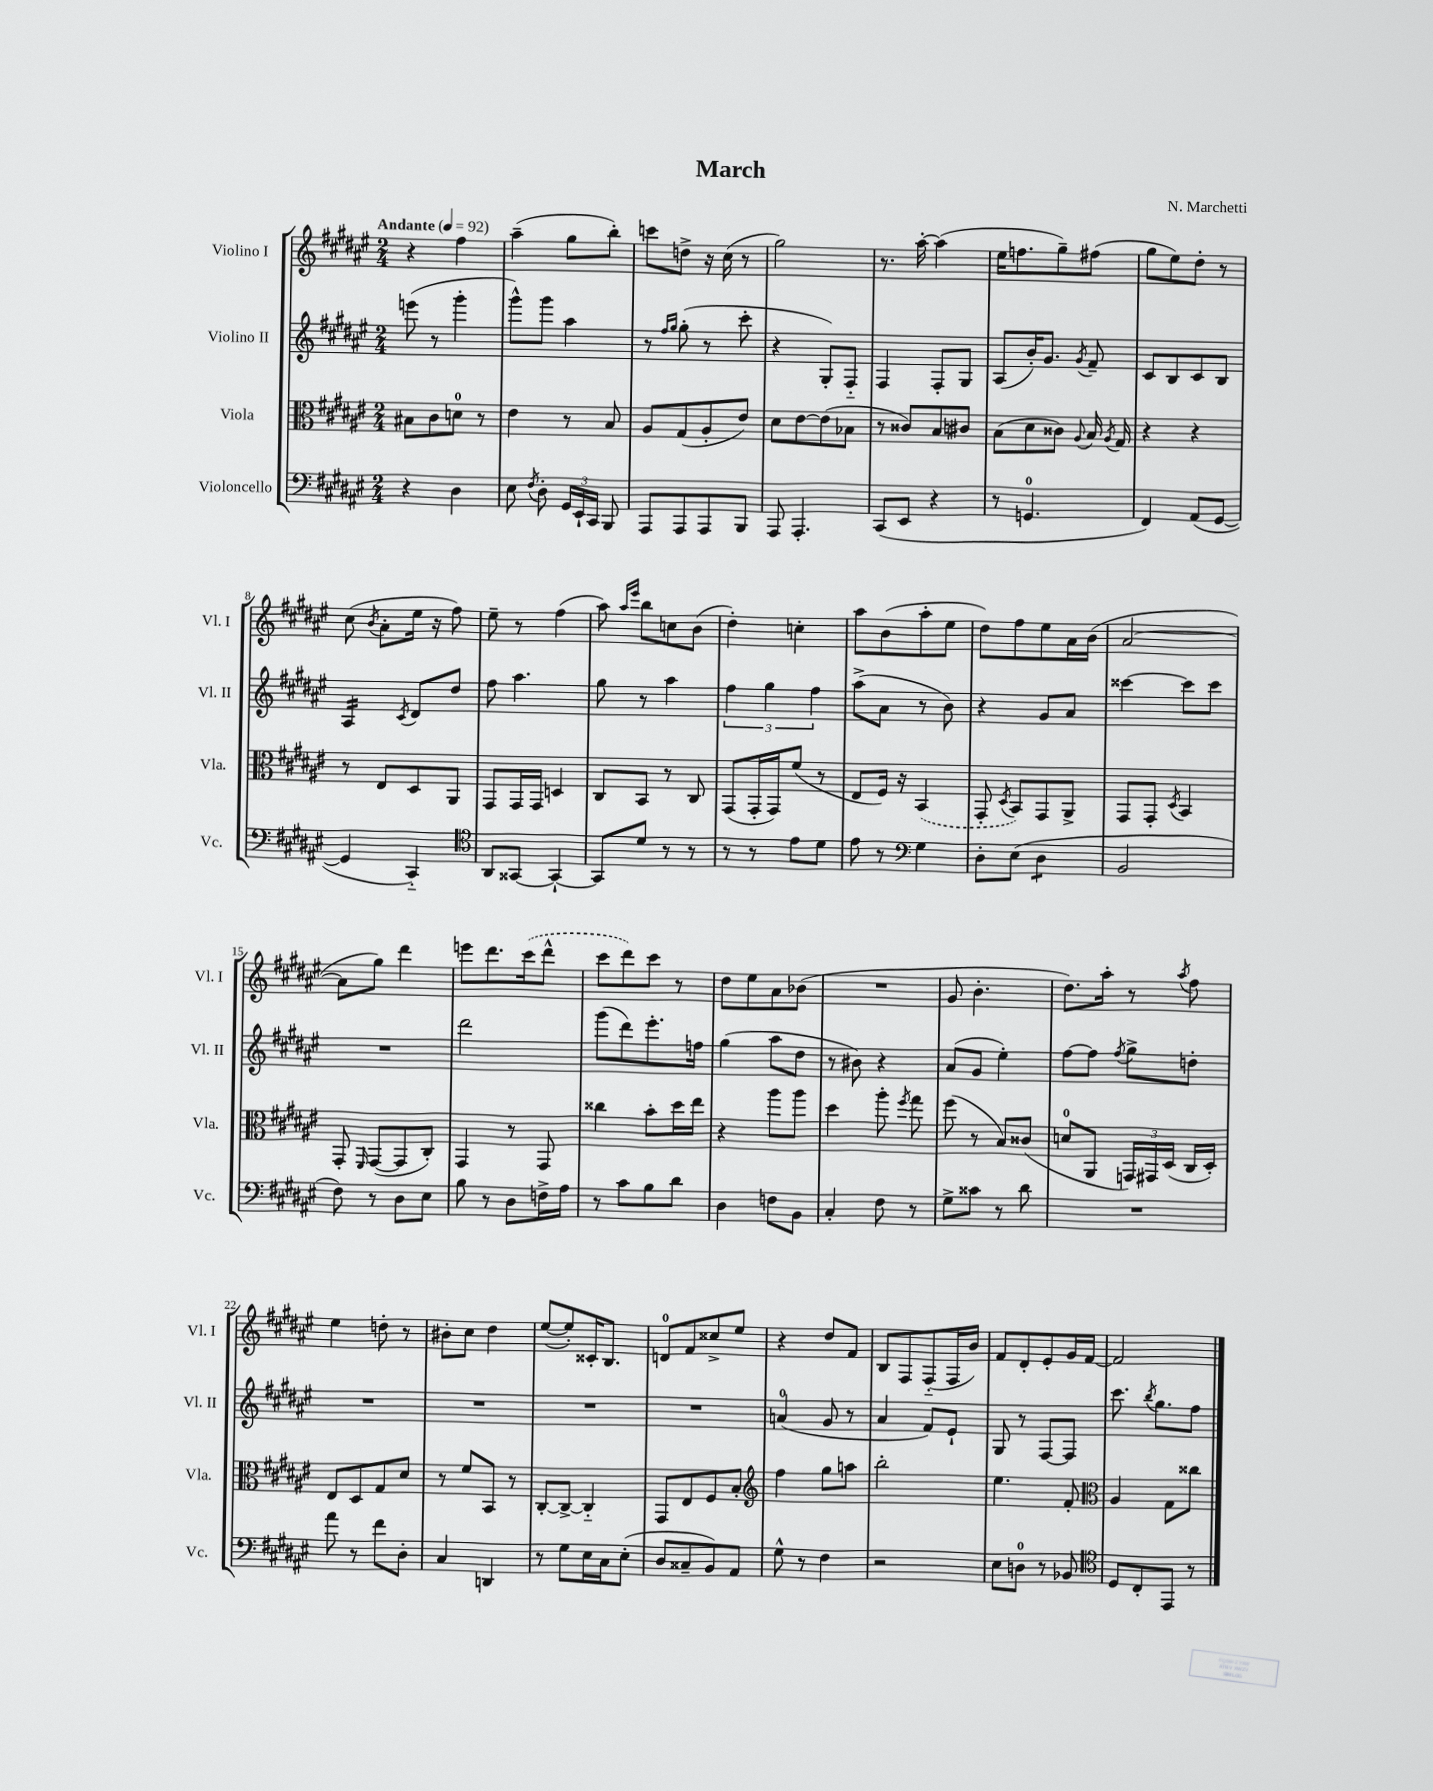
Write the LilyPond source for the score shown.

\header { title = "March" composer = "N. Marchetti" }
<<
\new StaffGroup <<
\new Staff = "s0" \with { instrumentName = "Violino I" shortInstrumentName = "Vl. I" } {
    \clef treble \key fis \major \numericTimeSignature \time 2/4 \tempo "Andante" 4 = 92
    \autoBeamOff r4 fis''4 |
    ais''4--( gis''8[ b''8]-.) |
    c'''8[ d''8]-> r16 cis''16( r8 |
    gis''2) |
    r8. ais''16~-. ais''4( |
    eis''16[ f''8. gis''8--) fis''8]( |
    gis''8[ eis''8) dis''8]-. r8 |
    cis''8( \acciaccatura { b'8 } ais'8[-. eis''16] r16 fis''8) |
    eis''8-- r8 fis''4( |
    ais''8) \grace { ais''16[ eis'''16] } b''8[ c''8 b'8]( |
    dis''4-.) c''4-. |
    ais''8[ b'8( ais''8-. eis''8] |
    dis''8[) fis''8 eis''8 ais'16 b'16]( |
    ais'2~ |
    ais'8[ gis''8]) dis'''4 |
    e'''8[ dis'''8. \once \slurDashed cis'''16( dis'''8]-^ |
    cis'''8[ dis'''8) cis'''8] r8 |
    dis''8[ eis''8 ais'8 bes'8]( |
    R2 |
    gis'8 b'4.-. |
    dis''8.[) ais''16]-. r8 \acciaccatura { ais''8 } fis''8 |
    eis''4 d''8-. r8 |
    bis'8[-. cis''8] dis''4 |
    eis''8[~( eis''8-.) cisis'16-. b8.] |
    d'8[-0 fis'8 cisis''8-> eis''8] |
    r4 dis''8[ fis'8] |
    b8[ fis8 fis8-_( fis16 b'16]) |
    fis'8[ dis'8-. eis'8-. gis'16 fis'16]~ |
    fis'2 \bar "|." |
}
\new Staff = "s1" \with { instrumentName = "Violino II" shortInstrumentName = "Vl. II" } {
    \clef treble \key fis \major \numericTimeSignature \time 2/4
    \autoBeamOff e'''8( r8 gis'''4-. |
    gis'''8[-^) gis'''8] ais''4 |
    r8 \grace { fis''16[ gis''16] } gis''8-.( r8 cis'''8-. |
    r4 gis8[-.) fis8]-_ |
    fis4 fis8[-. gis8] |
    ais8[( b'16-.) gis'8.] \acciaccatura { gis'8 } fis'8-- |
    cis'8[ b8 cis'8 b8] |
    ais4:16 \acciaccatura { cis'8 } dis'8[ dis''8] |
    fis''8 ais''4. |
    gis''8 r8 ais''4 |
    \tuplet 3/2 { fis''4 gis''4 fis''4 } |
    ais''8[->( ais'8] r8 b'8) |
    r4 gis'8[ ais'8] |
    cisis'''4~ cisis'''8[ cisis'''8] |
    R2 |
    dis'''2 |
    gis'''8[( dis'''8) eis'''8.-. f''16] |
    gis''4( ais''8[ dis''8] |
    r8 bis'8) r4 |
    ais'8[( gis'8] eis''4-.) |
    fis''8[~ fis''8] \acciaccatura { fis''8 } gis''8[-> d''8]-. |
    R2 |
    R2 |
    R2 |
    R2 |
    a'4-0( gis'8 r8 |
    ais'4 fis'8[) eis'8]-! |
    gis8 r8 fis8[~ fis8] |
    cis'''8. \acciaccatura { b''8 } gis''8.[ fis''8] \bar "|." |
}
\new Staff = "s2" \with { instrumentName = "Viola" shortInstrumentName = "Vla." } {
    \clef alto \key fis \major \numericTimeSignature \time 2/4
    \autoBeamOff bis8[ cis'8 d'8]-0 r8 |
    eis'4 r8 b8 |
    ais8[ gis8( ais8-. eis'8]) |
    dis'8[ eis'8~ eis'8( bes8] |
    r8 cisis'8[) b8 cis'8] |
    b8[( dis'8 cisis'8]) \appoggiatura { ais8 } b16 \acciaccatura { ais8 } gis16 |
    r4 r4 |
    r8 eis8[ dis8 ais,8] |
    gis,8[ gis,16 gis,16] d4 |
    cis8[ b,8] r8 cis8 |
    gis,8[( gis,16-. gis,16) fis'8]( r8 |
    eis8[ fis16]) r16 \once \slurDashed b,4( |
    gis,8-. \acciaccatura { dis8 } b,8[) gis,8 ais,8]-> |
    gis,8[ gis,8]-. \acciaccatura { dis8 } b,4 |
    gis,8-. \grace { fis,16 } gis,8[~( gis,8 cis8]-.) |
    gis,4 r8 gis,8 |
    cisis''4 b'8[-. dis''16 eis''16] |
    r4 ais''8[ ais''8] |
    dis''4 ais''8-. \acciaccatura { fis''8 } gis''8 |
    fis''8( r8 b8[) cisis'8]( |
    d'8[-0 ais,8] \tuplet 3/2 { g,16[) gis,16 dis16]( } cis16[ dis16]-.) |
    eis8[ dis8 gis8 dis'8] |
    r8 fis'8[ b,8] r8 |
    cis8[~-. cis8]~-> cis4-_ |
    gis,8[ eis8 fis8 b8]-. |
    \clef treble fis''4 gis''8[ a''8] |
    b''2-. |
    eis''4. fis'8-. |
    \clef alto ais4 gis8[ cisis''8] \bar "|." |
}
\new Staff = "s3" \with { instrumentName = "Violoncello" shortInstrumentName = "Vc." } {
    \clef bass \key fis \major \numericTimeSignature \time 2/4
    \autoBeamOff r4 dis4 |
    eis8 \acciaccatura { fis8 } dis8-. \tuplet 3/2 { gis,16[ eis,16-! cis,16] } b,,8 |
    ais,,8[ ais,,8 ais,,8 b,,8] |
    ais,,8 ais,,4.-. |
    cis,8[( eis,8] r4 |
    r8 g,4.-0 |
    fis,4) ais,8[( gis,8]~ |
    gis,4 cis,4-_) |
    \clef tenor ais,8[ gisis,8]~ gisis,4~-! |
    gisis,8[ dis'8] r8 r8 |
    r8 r8 eis'8[ dis'8] |
    eis'8 r8 \clef bass gis4 |
    dis8[-. eis8]( dis4:8 |
    b,2 |
    fis8) r8 dis8[ eis8] |
    b8 r8 dis8[ f16-> ais16] |
    r8 cis'8[ b8 dis'8] |
    dis4 f8[ b,8] |
    cis4-. fis8 r8 |
    gis8[-> cisis'8] r8 dis'8 |
    R2 |
    ais'8 r8 fis'8[ dis8]-. |
    cis4 d,4 |
    r8 gis8[ eis16 cis16 eis8]-.( |
    dis8[ cisis8-- b,8) ais,8] |
    gis8-^ r8 fis4 |
    r2 |
    eis8[ d8]-0 r8 bes,8 |
    \clef tenor dis8[ cis8-. eis,8] r8 \bar "|." |
}
>>
>>
